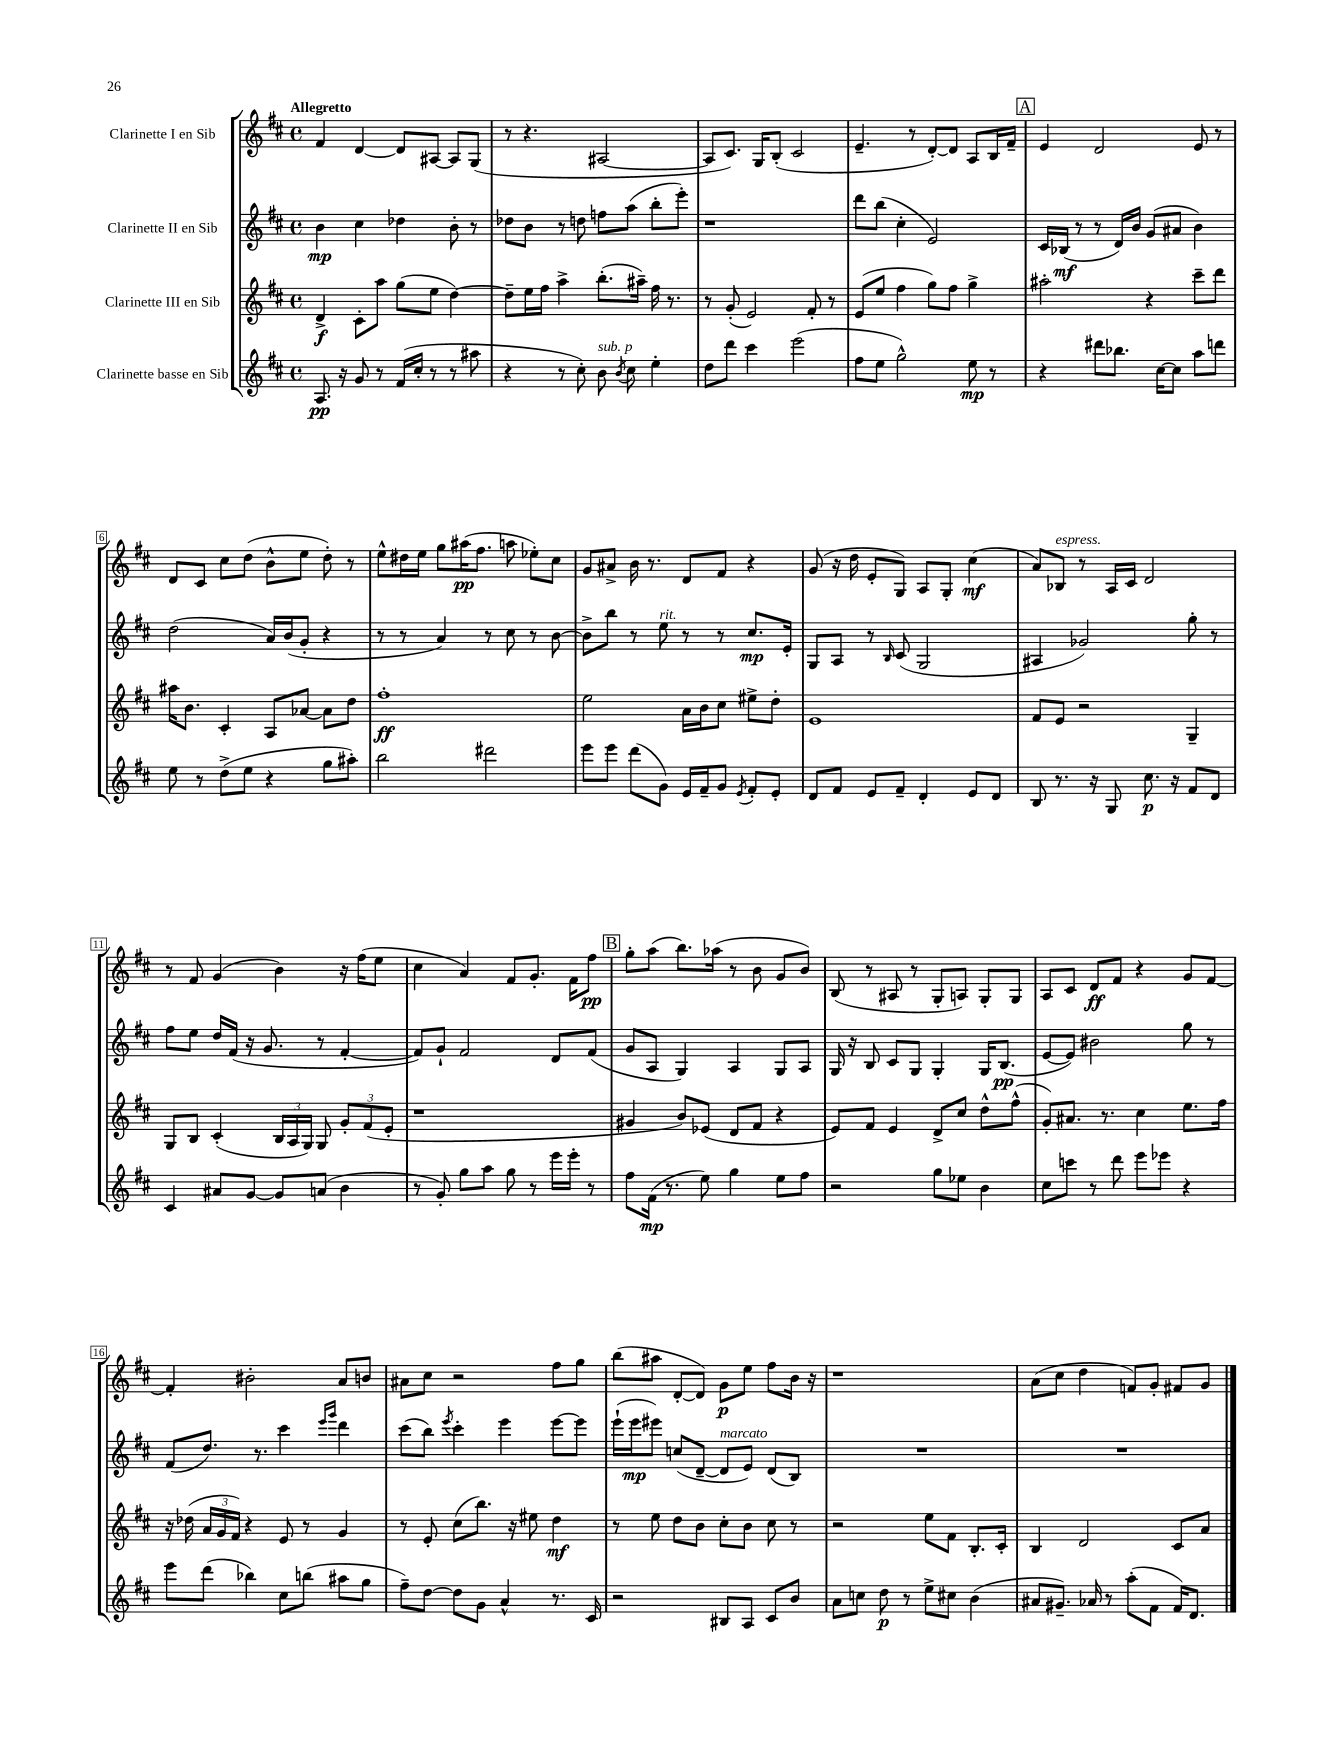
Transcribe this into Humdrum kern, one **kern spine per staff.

**kern	**kern	**kern	**kern
*staff4	*staff3	*staff2	*staff1
*clefG2	*clefG2	*clefG2	*clefG2
*k[f#c#]	*k[f#c#]	*k[f#c#]	*k[f#c#]
*M4/4	*M4/4	*M4/4	*M4/4
*met(c)	*met(c)	*met(c)	*met(c)
8.A/	4d^/	4b\	4f#/
16r	.	.	.
8g/	8c#'\L	4cc#\	[4d/
8r	8aa\J	.	.
(16f#/LL	(8gg\L	4dd-\	8d/]L
16cc#'/JJ	.	.	.
8r	8ee\J	.	[8A#/J
8r	[4dd\)	8b'\	8A#/]L
8aa#\	.	8r	(8G/J
=	=	=	=
4r	8dd~\]L	8dd-\L	8r
.	16ee\L	8b\J	4.r
.	16ff#\JJ	.	.
8r	4aa^\	8r	.
8cc#'\)	.	8dd\	.
8b\	(8.bb'\L	8ff\L	[2A#/
8qb/	.	.	.
8cc#\	.	(8aa\J	.
.	16aa#~\Jk)	.	.
4ee'\	16ff#\	8bb'\L	.
.	8.r	.	.
.	.	8eee'\J)	.
=	=	=	=
8dd\L	8r	1r	8A#/]L
8ddd\J	(8g'/	.	8.c#/J)
4ccc#\	2e/)	.	.
.	.	.	16G/LK
.	.	.	(8B'/J
(2eee\	.	.	2c#/
.	8f#'/	.	.
.	8r	.	.
=	=	=	=
8ff#\L	(8e/L	8ddd\L	4.e~/
8ee\J	8ee/J	(8bb\J	.
2gg^^\)	4ff#\	4cc#'\	.
.	.	.	8r
.	8gg\L)	2e/)	[8d'/L)
.	8ff#\J	.	8d/]J
8ee\	4gg^\	.	8A/L
8r	.	.	16B/L
.	.	.	16f#~/JJ
=	=	=	=
4r	2aa#'\	16c#/LL	4e/
.	.	(16B-/JJ	.
.	.	8r	.
8ddd#\L	.	8r	2d/
8.bb-\J	.	16d/LL)	.
.	.	16b/JJ	.
.	4r	(8g/L	.
[16cc#\LK	.	.	.
8cc#\]J	.	8a#/J	.
8aa\L	8ccc#~\L	4b\)	8e/
8ddd\J	8ddd\J	.	8r
=	=	=	=
8ee\	16aa#\LK	(2dd\	8d/L
.	8.b\J	.	.
8r	.	.	8c#/J
(8dd^\L	4c#'/	.	8cc#\L
8ee\J	.	.	(8dd\J
4r	8A/L	16a/LL)	8b^^\L
.	.	(16b/J	.
.	[8a-/J	8g'/J	8ee\J
8gg\L	8a-\]L	4r	8dd'\)
8aa#'\J)	8dd\J	.	8r
=	=	=	=
2bb\	1ff#'	8r	8ee^^\L
.	.	8r	16dd#\L
.	.	.	16ee\JJ
.	.	4a/)	8gg\L
.	.	.	(16aa#\K
.	.	.	8.ff#\J
2ddd#\	.	8r	.
.	.	8cc#\	8aa\
.	.	8r	8ee-'\L)
.	.	[8b\	8cc#\J
=	=	=	=
8eee\L	2ee\	8b^\]L	8g/L
8eee\J	.	8bb\J	8a#^/J
(8ddd\L	.	8r	16b\
.	.	.	8.r
8g\J)	.	8ee\	.
16e/LL	16a\LL	8r	8d/L
16f#~/J	16b\J	.	.
8g/J	8cc#\J	8r	8f#/J
8qe/	.	.	.
8f#'/L	8ee#^\L	8.cc#/L	4r
8e'/J	8dd'\J	.	.
.	.	16e'/Jk	.
=	=	=	=
8d/L	1e	8G/L	(8g/
8f#/J	.	8A/J	16r
.	.	.	16dd\
8e/L	.	8r	8e'/L
.	.	16qqB/	.
8f#~/J	.	(8c#/	8G/J)
4d'/	.	2G/	8A/L
.	.	.	8G'/J
8e/L	.	.	(4cc#\
8d/J	.	.	.
=	=	=	=
8B/	8f#/L	4A#/	8a/L)
8.r	8e/J	.	8B-/J
.	2r	2g-/)	8r
16r	.	.	.
8G/	.	.	16A/LL
.	.	.	16c#/JJ
8.cc#\	.	.	2d/
16r	.	.	.
8f#/L	4G~/	8gg'\	.
8d/J	.	8r	.
=	=	=	=
4c#/	8G/L	8ff#\L	8r
.	8B/J	8ee\J	8f#/
8a#/L	(4c#'/	16dd/LL	(4g/
.	.	(16f#/JJ	.
[8g/J	.	16r	.
.	.	8.g/	.
8g/]L	24B/LL	.	4b\)
.	24A/	.	.
.	24G/JJ)	.	.
(8a/J	8G/	8r	.
4b\	12g'/L	[4f#'/	16r
.	.	.	(16ff#\LK
.	(12f#/	.	.
.	.	.	8ee\J
.	12e'/J	.	.
=	=	=	=
8r	1r	8f#/]L)	4cc#\
8g'/)	.	8g`/J	.
8gg\L	.	2f#/	4a/)
8aa\J	.	.	.
8gg\	.	.	8f#/L
8r	.	.	8.g'/J
16eee\LL	.	8d/L	.
16eee'\JJ	.	.	16f#\LK
8r	.	(8f#/J	8ff#\J
=	=	=	=
8ff#\L	4g#/	8g/L	8gg'\L
(16f#\Jk	.	8A/J	(8aa\J
8.r	.	.	.
.	8b/L)	4G/)	8.bb\L)
8ee\)	(8e-/J	.	.
.	.	.	(16aa-\Jk
4gg\	8d/L	4A/	8r
.	8f#/J	.	8b\
8ee\L	4r	8G/L	8g/L
8ff#\J	.	8A/J	8b/J)
=	=	=	=
2r	8e/L)	16G/	(8B/
.	.	16r	.
.	8f#/J	8B/	8r
.	4e/	8c#/L	8A#/
.	.	8G/J	8r
8gg\L	8d^/L	4G'/	8G'/L
8ee-\J	8cc#/J	.	8A/J)
4b\	8dd^^\L	16G/LK	8G'/L
.	.	(8.B/J	.
.	(8ff#^^\J	.	8G/J
=	=	=	=
8cc#\L	8g'/L)	[8e/L	8A/L
8ccc\J	8.a#/J	8e/]J)	8c#/J
8r	.	2b#\	8d/L
.	8.r	.	.
8ddd\	.	.	8f#/J
8eee\L	4cc#\	.	4r
8eee-\J	.	.	.
4r	8.ee\L	8gg\	8g/L
.	.	8r	[8f#/J
.	16ff#\Jk	.	.
=	=	=	=
8eee\L	16r	(8f#/L	4f#'/]
.	(16dd-\	.	.
(8ddd\J	24a/LL	8.dd/J)	.
.	24g/	.	.
.	24f#/JJ)	.	.
4bb-\)	4r	.	2b#'\
.	.	8.r	.
8cc#\L	8e/	4ccc#\	.
(8bb\J	8r	.	.
.	.	16qqeee/LL	.
.	.	16qqggg/JJ	.
8aa#\L	4g/	4ddd\	8a/L
8gg\J	.	.	8b/J
=	=	=	=
8ff#~\L)	8r	(8ccc#\L	8a#\L
[8dd\J	8e'/	8bb\J)	8cc#\J
.	.	8qeee/	.
8dd\]L	(8cc#\L	4ccc#'\	2r
8g\J	8.bb\J)	.	.
4a^^/	.	4eee\	.
.	16r	.	.
.	8ee#\	.	.
8.r	4dd\	[8eee\L	8ff#\L
.	.	8eee\]J	8gg\J
16c#/	.	.	.
=	=	=	=
2r	8r	(16eee`\LL	(8bb\L
.	.	16eee\J	.
.	8ee\	8eee#\J)	8aa#\J
.	8dd\L	(8cc/L	[8d'/L
.	8b\J	[8d~/J	8d/]J)
8B#/L	8cc#'\L	8d/]L	8g\L
8A/J	8b\J	8e/J)	8ee\J
8c#/L	8cc#\	(8d/L	8ff#\L
8b/J	8r	8B/J)	16b\Jk
.	.	.	16r
=	=	=	=
8a\L	2r	1r	1r
8cc\J	.	.	.
8dd\	.	.	.
8r	.	.	.
8ee^\L	8ee\L	.	.
8cc#\J	8f#\J	.	.
(4b\	8.B'/L	.	.
.	16c#'/Jk	.	.
=	=	=	=
8a#/L	4B/	1r	(8a\L
8.g#~/J)	.	.	8cc#\J
.	2d/	.	4dd\
16a-/	.	.	.
8r	.	.	.
(8aa'\L	.	.	8f/L)
8f#\J	.	.	8g'/J
16f#/LK)	8c#/L	.	8f#/L
8.d/J	.	.	.
.	8a/J	.	8g/J
==	==	==	==
*-	*-	*-	*-
